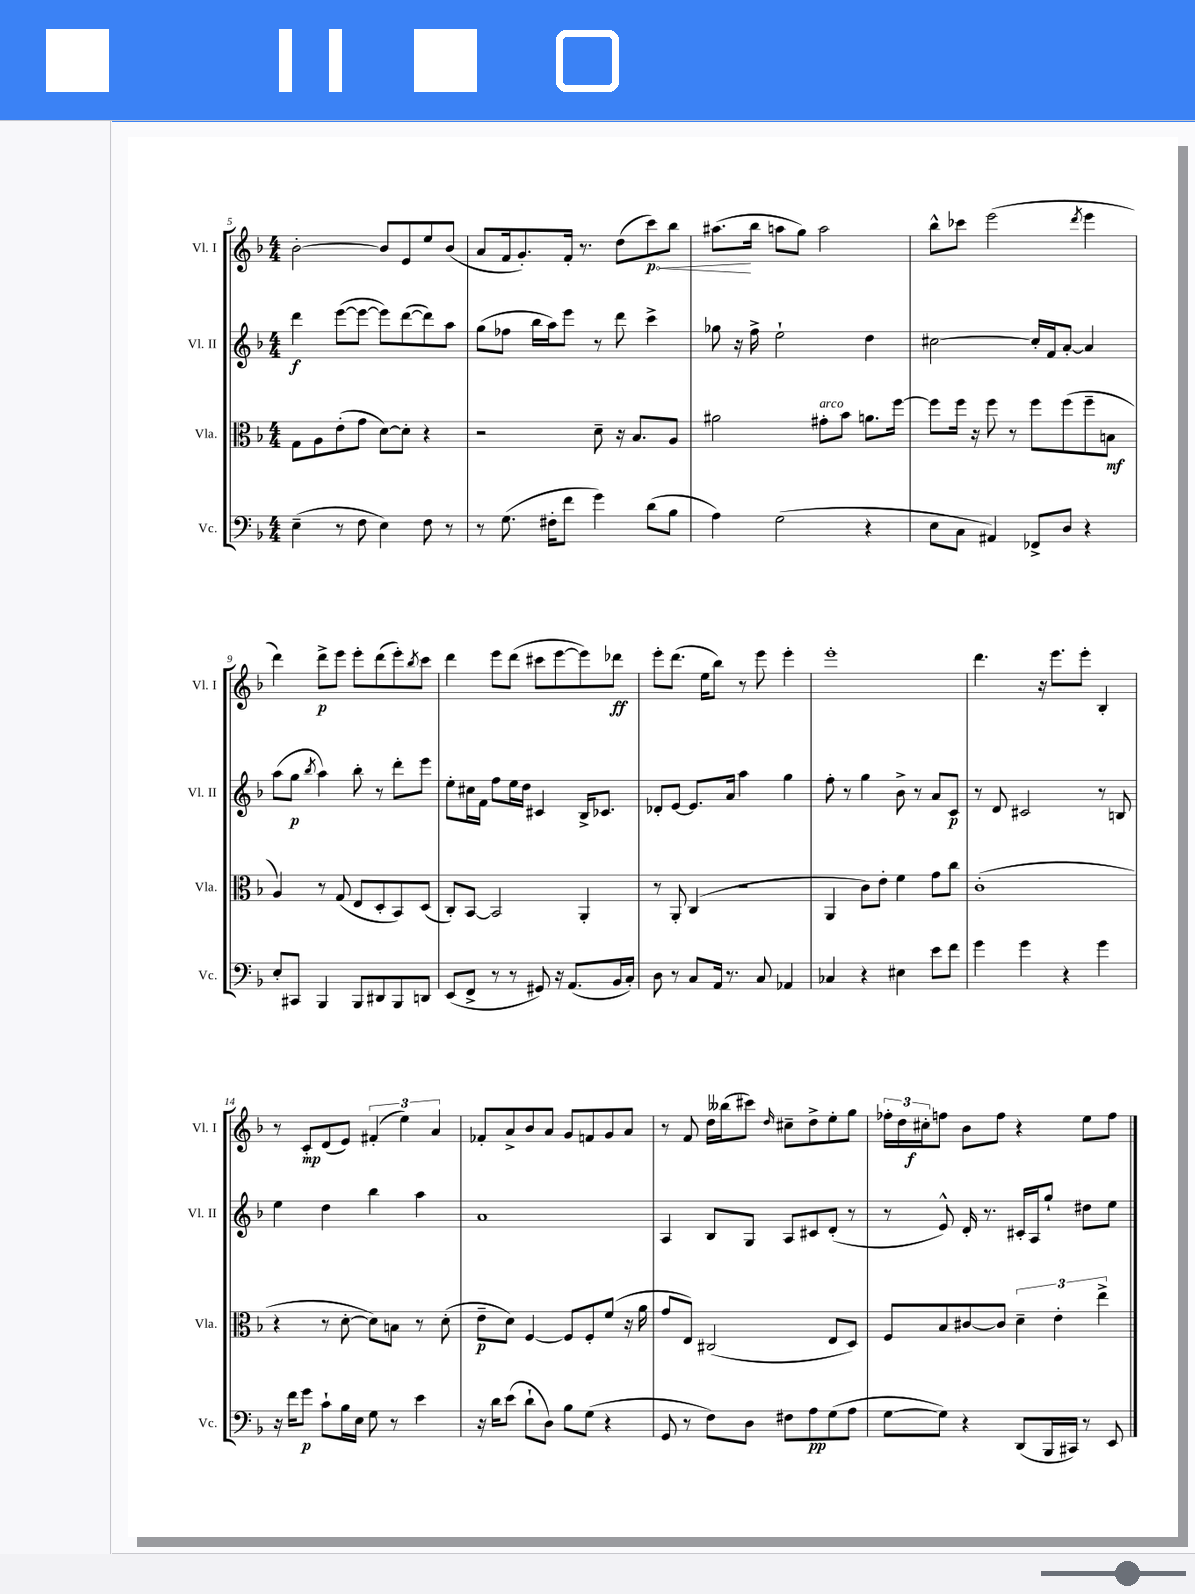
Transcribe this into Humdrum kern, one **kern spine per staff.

**kern	**kern	**kern	**kern
*staff4	*staff3	*staff2	*staff1
*clefF4	*clefC3	*clefG2	*clefG2
*k[b-]	*k[b-]	*k[b-]	*k[b-]
*M4/4	*M4/4	*M4/4	*M4/4
(4E~	8G	4ddd	[2b-'
.	8A	.	.
8r	(8e'	([8eee	.
8F	8g	8eee_	.
4E)	[8d)	8eee])	8b-]
.	8d']	([8ddd	8e
8F	4r	8ddd])	8ee
8r	.	8aa	(8b-
=	=	=	=
8r	2r	(8gg	8a
(8.G	.	8ff-	16f
.	.	.	8.g')
.	.	16bb-	.
16F#'	.	16aa)	.
8f	.	8eee	16f'
.	.	.	8.r
4g)	8d~	8r	.
.	16r	8ddd	(8dd
.	8.B-	.	.
(8d	.	4ccc^	8ccc)
8B-	8A	.	8bb-
=	=	=	=
4A)	2a#	8gg-	(8.aa#
.	.	16r	.
.	.	16ff^	16bb-
(2G	.	2ee`	8aa
.	.	.	8gg)
.	8g#'	.	2aa
.	8b-	.	.
4r	8.a	4dd	.
.	[16ff	.	.
=	=	=	=
8E	8ff]	[2cc#	8bb-^^
8C	16ff	.	8ccc-
.	16r	.	.
4AA#)	8ff	.	(2eee
.	8r	.	.
8FF-^	8ff	16cc#']	.
.	.	16f	.
8D	(8ff	[8a'	.
.	.	.	8qddd
4r	8ff~	4a]	4eee
.	8B	.	.
=	=	=	=
8E'	4A)	(8aa	4ddd)
8CC#	.	8gg	.
.	.	8qbb-	.
4BBB-	8r	4aa)	8ddd^
.	(8G	.	8eee
8BBB-	8E	8bb-'	8eee'
8DD#	8D'	8r	(8ddd
8BBB-	8BB-)	8ddd'	8eee')
.	.	.	8qbb-
8DD	(8D	8eee	8ccc
=	=	=	=
(8EE	8C')	8ee'	4ddd
8FF^	[8BB-	16cc#	.
.	.	16f	.
8r	2BB-]	8ff	8eee
8r	.	16ee	(8ddd
.	.	16dd	.
8GG#)	.	4c#	8ccc#
16r	.	.	[8eee
(8.AA	.	.	.
.	4AA'	16B-^	8eee])
.	.	8.c-	.
16BB-	.	.	8ddd-
16C')	.	.	.
=	=	=	=
8D	8r	8d-'	8eee'
8r	8AA'	[8e	(8.ddd
8C	(4C	8.e]	.
.	.	.	16ee
16AA	.	.	8bb-)
8.r	.	16a	.
.	2r	4aa	8r
8C	.	.	8eee
4AA-	.	4gg	4eee'
=	=	=	=
4C-	4AA	8ff'	1eee'
.	.	8r	.
4r	8c)	4gg	.
.	8e'	.	.
4E#	4f	8b-^	.
.	.	8r	.
8e	8g	8a	.
8f	8cc	8c	.
=	=	=	=
4g	(1c'	8r	4.ddd
.	.	8d	.
4g	.	2c#	.
.	.	.	16r
.	.	.	8.eee
4r	.	.	.
.	.	.	8eee'
4g	.	8r	4B-'
.	.	8B	.
=	=	=	=
16r	4r	4ee	8r
16f	.	.	.
8g	.	.	8c'
8c`	8r	4dd	(8d
16B-	[8d'	.	8e)
16E	.	.	.
8G	8d])	4bb-	(6f#'
8r	8B	.	.
.	.	.	6ee)
4e	8r	4aa	.
.	.	.	6a
.	(8d'	.	.
=	=	=	=
16r	8e~	1a	8f-'
16d	.	.	.
(8e	8d)	.	8a^
8d`	[4F	.	8b-
8D)	.	.	8a
8B-	8F]	.	8g
(8G	8F'	.	8f
4r	(8f	.	8g
.	16r	.	8a
.	16a	.	.
=	=	=	=
8GG	8g	4A	8r
8r	8E)	.	8f
8F)	(2C#	8B-	16dd
.	.	.	(16bb--
8D	.	8G	8ccc#)
.	.	.	16qqdd
8F#	.	8A	8cc#~
8A	.	8c#	8dd^
(8G	8E	(8d'	8ee'
8A	8D)	8r	8gg
=	=	=	=
[8G	8F	8r	24ff-'
.	.	.	24dd
.	.	.	24cc#'
8G])	8B-	8e^^)	8ff
4r	[8c#	16d'	8b-
.	.	8.r	.
.	8c#]	.	8ff
(8DD	6d~	16c#'	4r
.	.	16A	.
16BBB-	.	8gg`	.
.	6e'	.	.
16CC#)	.	.	.
8r	.	8dd#	8ee
.	6ee^	.	.
8EE	.	8ee	8ff
==	==	==	==
*-	*-	*-	*-
